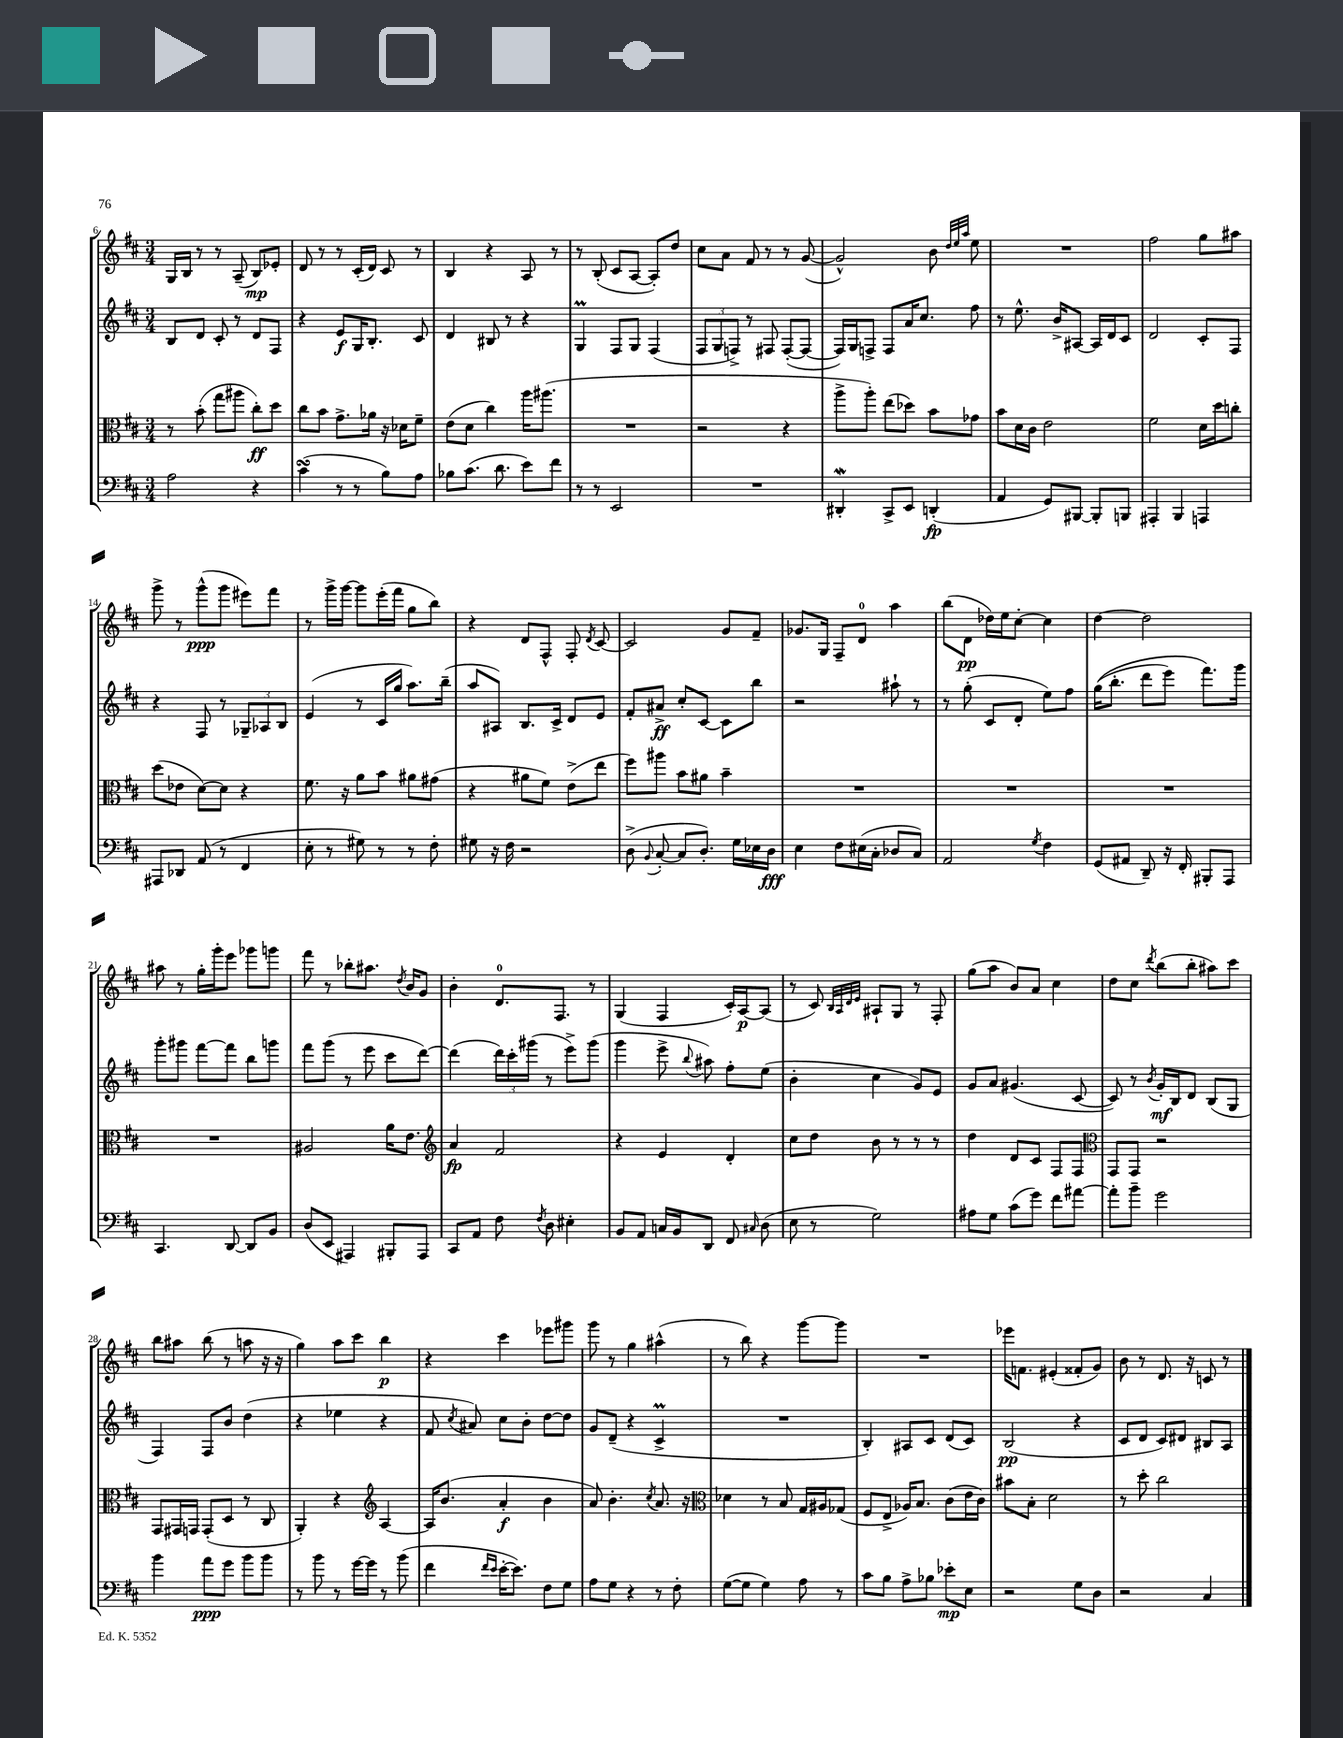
<<
\new StaffGroup <<
\new Staff = "s0" {
    \clef treble \key d \major \numericTimeSignature \time 3/4
    \autoBeamOff g16[ b16] r8 r8 a8--( b8[\mp) ees'8]-. |
    d'8 r8 r8 cis'16[-.( d'16]) cis'8 r8 |
    b4 r4 a8 r8 |
    r8 b8-.( cis'8[ a8]~ a8[-.) d''8] |
    cis''8[ a'8] fis'8 r8 r8 g'8~( |
    g'2-^) b'8 \grace { d''32[ e''32 a''32] } e''8 |
    R2. |
    fis''2 g''8[ ais''8] |
    g'''8-> r8 g'''8[-^\ppp( g'''8] eis'''8[) fis'''8] |
    r8 g'''16[-> g'''16]~ g'''8[ e'''16-.( fis'''16] g''8[ b''8]) |
    r4 d'8[ fis8]-^ fis8-. \acciaccatura { d'8 } cis'8~ |
    cis'2 g'8[ fis'8]-- |
    ges'8.[ g16] fis8[-- d'8]-0 a''4 |
    b''8[( d'8]\pp des''16[) e''16 cis''8]~-. cis''4 |
    d''4~ d''2 |
    ais''8 r8 g''16[-. g'''16-. e'''8] ges'''8[ g'''8] |
    fis'''8 r8 bes''8[-. ais''8.] \acciaccatura { d''8 } b'16[ g'8] |
    b'4-. d'8.[-0 fis8.] r8 |
    g4( fis4 cis'16[-.) a16~\p a8]( |
    r8 cis'8) \grace { b32[ a32 d'32 e'32] } ais8[-! g8] r8 fis8-. |
    g''8[( a''8] b'8[) a'8] cis''4 |
    d''8[ cis''8] \acciaccatura { d'''8 } b''8[( b''8]-. ais''8[) cis'''8] |
    b''8[ ais''8] b''8( r8 a''8 r16 r16 |
    g''4) a''8[ cis'''8] b''4\p |
    r4 cis'''4 ees'''8[ gis'''8] |
    g'''8 r8 g''4 ais''4-^( |
    r8 b''8) r4 g'''8[~ g'''8] |
    R2. |
    ees'''16[ f'8.] eis'4-.( fisis'8[-. g'8]) |
    b'8 r8 d'8. r16 c'8 r8 \bar "|." |
}
\new Staff = "s1" {
    \clef treble \key d \major \numericTimeSignature \time 3/4
    \autoBeamOff b8[ d'8] cis'8-. r8 d'8[ fis8] |
    r4 e'8[\f g16 b8.]-. cis'8 |
    d'4 bis8 r8 r4 |
    g4\prall fis8[ g8] fis4( |
    \tuplet 3/2 { fis8[ g8 f8]->) } r8 fis8 fis8[~-.( fis8]~ |
    fis16[) g16 f8]-> f8[ a'16 cis''8.] fis''8 |
    r8 e''8.-^ b'16[-> ais8]~ ais16[ d'16 cis'8] |
    d'2 cis'8[-. fis8] |
    r4 fis8 r8 \tuplet 3/2 { ges8[-- aes8 b8] } |
    e'4( r8 cis'16[ g''16] a''8.[) b''16]--( |
    a''8[ ais8]) b8.[ cis'16]-> d'8[ e'8] |
    fis'8[-. ais'8]->\ff cis''8[-. cis'8]~ cis'8[ b''8] |
    r2 ais''8-! r8 |
    r8 g''8-.( cis'8[ d'8]-. e''8[) fis''8] |
    g''16[(\( b''8.]-. d'''8[ e'''8]) fis'''8.[\) g'''16] |
    g'''8[-. gis'''8] fis'''8[~ fis'''8] b''8[ g'''8] |
    fis'''8[ g'''8]( r8 e'''8 cis'''8[ d'''8]~) |
    d'''4( \tuplet 3/2 { d'''16[) cis'''16-. gis'''16]( } r8 e'''8[->) gis'''8]( |
    g'''4 e'''8-> \appoggiatura { b''8 } ais''8) fis''8[-. e''8]( |
    b'4-. cis''4 g'8[) e'8] |
    g'8[ a'8] gis'4.( cis'8~ |
    cis'8) r8 \acciaccatura { b'8 } g'16[-.\mf b16 d'8] b8[( g8] |
    fis4) fis8[ b'8] d''4( |
    r4 ees''4 r4 |
    fis'8 \acciaccatura { cis''8 } ais'8) cis''8[ b'8]-. d''8[~ d''8] |
    g'8[ d'8]--( r4 cis'4->\prall |
    R2. |
    b4-.) ais8[ cis'8] d'8[( cis'8]) |
    b2\pp( r4 |
    cis'8[ d'8] cis'8[) dis'8] bis8[ a8] \bar "|." |
}
\new Staff = "s2" {
    \clef alto \key d \major \numericTimeSignature \time 3/4
    \autoBeamOff r8 b'8-.( g''8[ ais''8] cis''8[-.\ff) d''8] |
    cis''8[ b'8] g'8.[-> aes'16] r16 des'16[ fis'8]-- |
    e'8[( d'8] cis''4) a''16[ ais''8.]( |
    R2. |
    r2 r4 |
    a''8[-> a''8]-.) e''8[( des''8]) b'8[ ges'8] |
    b'8[ d'16 cis'16] e'2 |
    fis'2 d'16[ d''16 c''8]-. |
    d''8[( ees'8] d'8[~) d'8] r4 |
    fis'8. r16 a'8[ b'8] ais'8[ gis'8]( |
    r4 ais'8[ fis'8]) e'8[->( e''8] |
    fis''8[) ais''8] b'8[ ais'8] b'4-- |
    R2. |
    R2. |
    R2. |
    R2. |
    ais2 a'16[ e'8.] |
    \clef treble a'4\fp fis'2 |
    r4 e'4 d'4-. |
    cis''8[ d''8] b'8 r8 r8 r8 |
    d''4 d'8[ cis'8] fis8[ fis8] |
    \clef alto g,8[ g,8] r2 |
    g,8[ gis,16 g,16] g,8[-.( d8] r8 cis8 |
    a,4-.) r4 \clef treble a4~ |
    a16[ b'8.]( a'4-.\f b'4 |
    a'8) b'4.-. \acciaccatura { cis''8 } a'8. r16 |
    \clef alto des'4 r8 b8 g16[ ais16 ges8]( |
    fis8[ e8]-> aes16[) b8.] cis'8[( e'16 cis'16]) |
    bis'8[ b8]-. d'2 |
    r8 d''8-. cis''2 \bar "|." |
}
\new Staff = "s3" {
    \clef bass \key d \major \numericTimeSignature \time 3/4
    \autoBeamOff a2 r4 |
    cis'4\turn( r8 r8 b8[) a8] |
    bes8[ cis'8.]( d'8. e'8[) fis'8] |
    r8 r8 e,2 |
    R2. |
    dis,4-.\mordent cis,8[-> e,8] d,4-.\fp( |
    a,4 g,8[) bis,,8]~ bis,,8[-. b,,8] |
    ais,,4-. b,,4 a,,4 |
    ais,,8[ des,8] a,8( r8 fis,4 |
    e8-. r8 gis8) r8 r8 fis8-. |
    gis8 r16 fis16 r2 |
    d8->( \appoggiatura { b,8 } cis8~-. cis8[ d8.]-.) g16[ ees16 d16]\fff |
    e4 fis8[ eis16( cis16]-. des8[ cis8]) |
    a,2 \acciaccatura { g8 } fis4 |
    g,8[( ais,8] d,8--) r16 fis,16-. bis,,8[-. a,,8] |
    cis,4. d,8~ d,8[ b,8] |
    d8[( e,8] ais,,4) bis,,8[-. ais,,8] |
    cis,8[ a,8] fis8 \acciaccatura { fis8 } d8 eis4-. |
    b,8[ a,8] c16[ b,16 d,8] fis,8 \grace { cis16 } d8( |
    e8 r8 g2) |
    ais8[ g8] cis'8[( g'8]) fis'8[ ais'8]~ |
    ais'8[-. b'8]-- g'2 |
    b'4 a'8[\ppp g'8] b'8[ b'8] |
    r8 b'8 r8 g'16[~ g'16] r8 b'8( |
    fis'4 \grace { fis'16[ e'16] } e'16[~-. e'8.]) fis8[ g8] |
    a8[ g8] r4 r8 fis8-. |
    g8[~( g8] g4) a8 r8 |
    cis'8[ b8] a8[-> bes8] ees'8[-.\mp e8] |
    r2 g8[ d8] |
    r2 cis4 \bar "|." |
}
>>
>>
\layout { \context { \Score currentBarNumber = #6 } }
